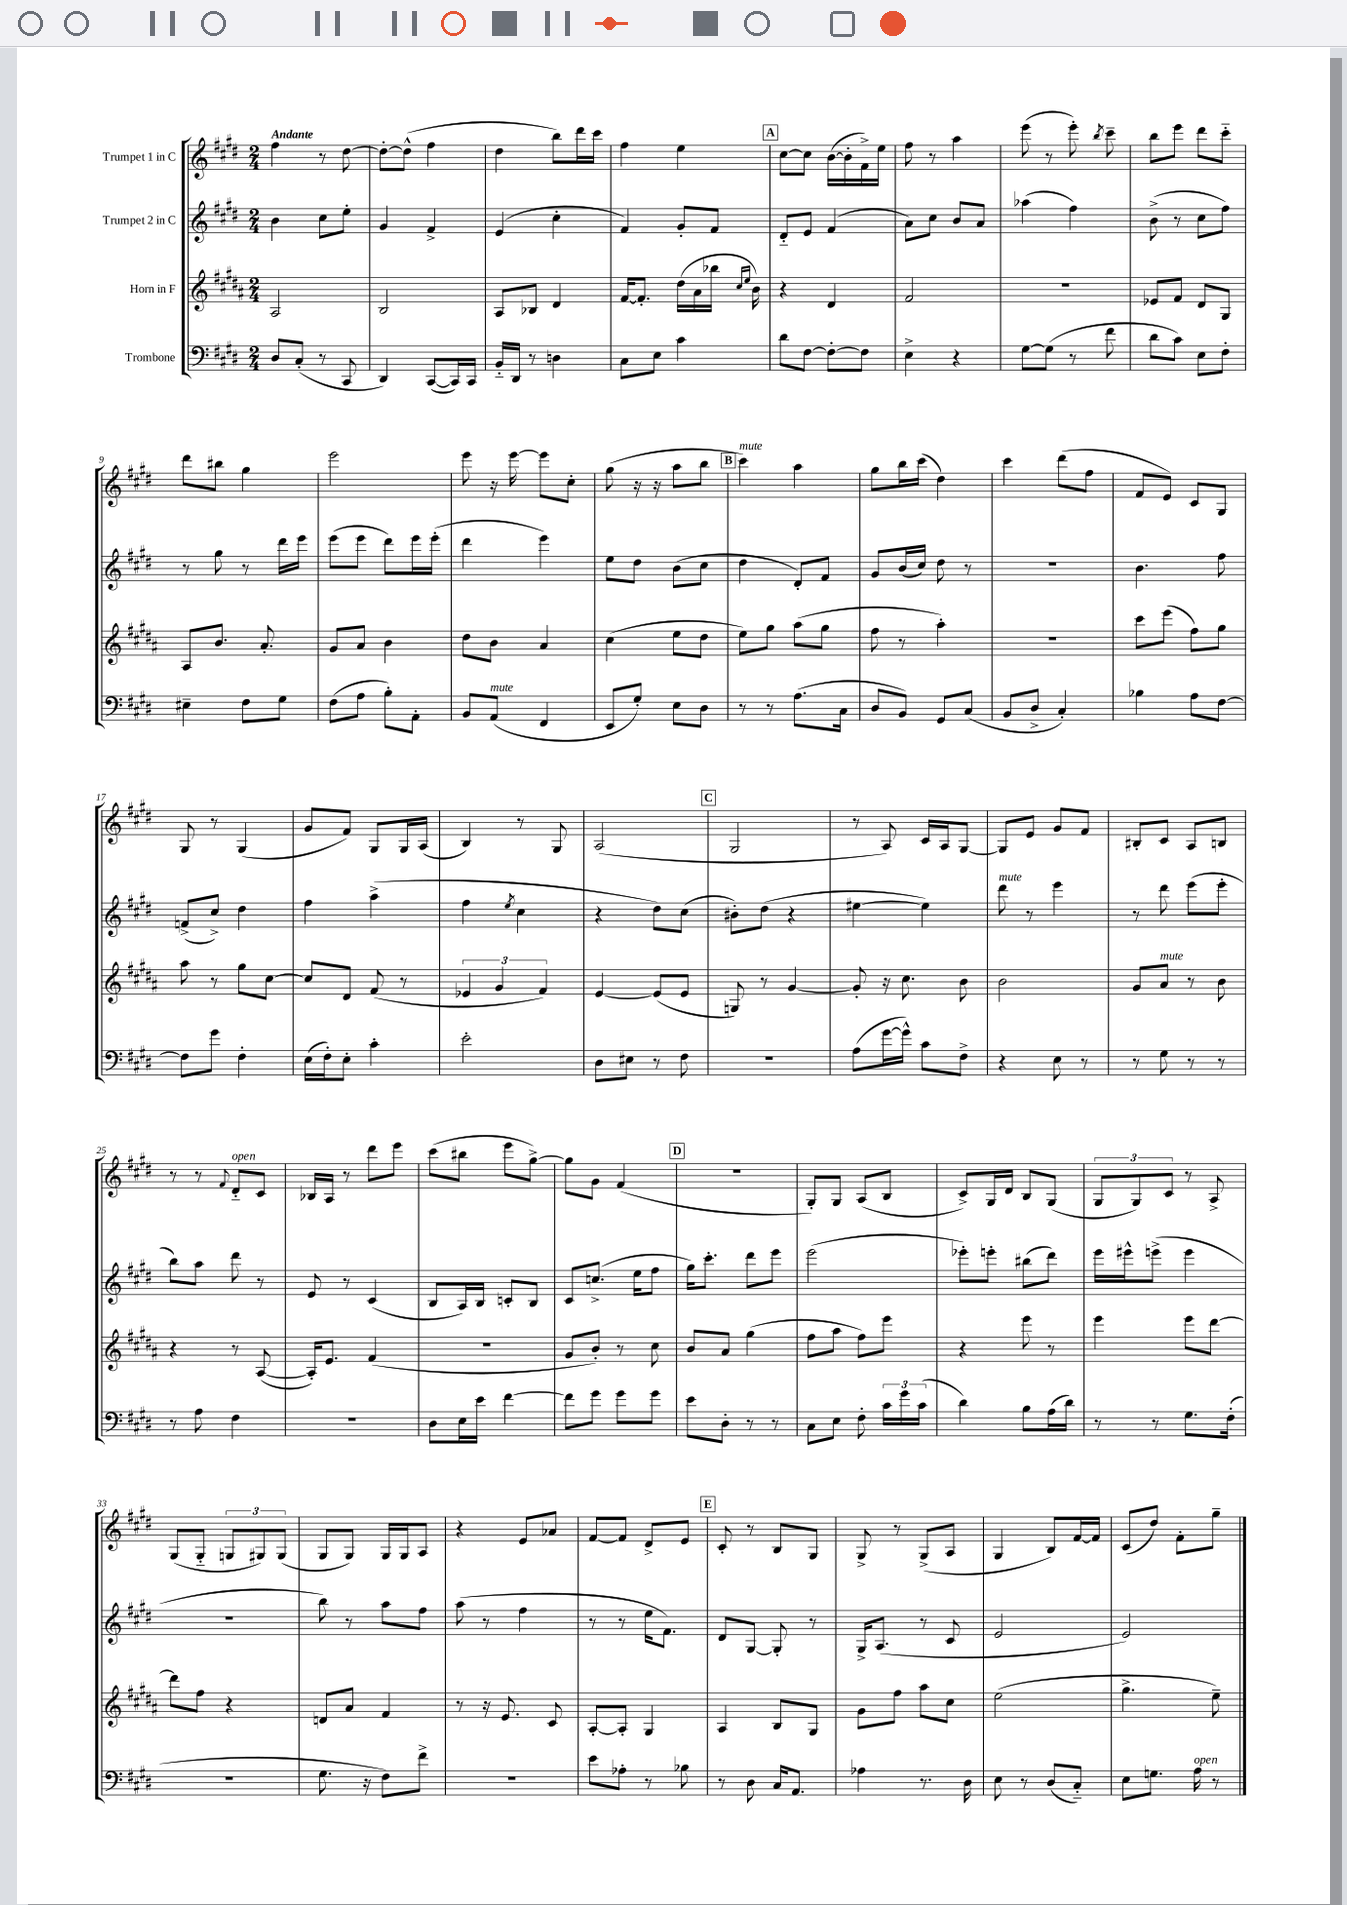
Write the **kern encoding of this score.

**kern	**kern	**kern	**kern
*part4	*part3	*part2	*part1
*staff4	*staff3	*staff2	*staff1
*I"Trombone	*I"Horn in F	*I"Trumpet 2 in C	*I"Trumpet 1 in C
*clefF4	*clefG2	*clefG2	*clefG2
*k[f#c#g#d#]	*k[f#c#g#d#a#]	*k[f#c#g#d#]	*k[f#c#g#d#]
*M2/4	*M2/4	*M2/4	*M2/4
=1	=1	=1	=1
!	!	!	!LO:TX:a:B:t=Andante
8D#/L	2A#/	4b\	4ff#\
(8C#'/J	.	.	.
8r	.	8cc#\L	8r
8CC#/	.	8ee'\J	[8dd#\
=2	=2	=2	=2
4DD#/)	2B/	4g#/	8dd#'\L_
.	.	.	(8dd#^^\J]
([8CC#/L	.	4f#^/	4ff#\
16CC#/L])	.	.	.
16CC#/JJ	.	.	.
=3	=3	=3	=3
16BB/LL	8A#/L	(4e/	4dd#\
16DD#/JJ	.	.	.
8r	8B-X/J	.	.
4Dn\	4d#/	4cc#'\	8bb\L)
.	.	.	16ddd#\L
.	.	.	16ccc#\JJ
=4	=4	=4	=4
8C#\L	[16f#/KL	4f#/)	4ff#\
.	8.f#'/J]	.	.
8E\J	.	.	.
4c#\	(16dd#\LL	8g#'/L	4ee\
.	16a#\	.	.
.	16bb-X\JJ	8f#/J	.
.	16qqcc#/LL	.	.
.	16qqee/JJ	.	.
.	16b\)	.	.
!!LO:REH:place=s1:t=A
=5	=5	=5	=5
8d#\L	4r	8d#/L	[8cc#\L
[8F#\J	.	8e/J	8cc#\J]
8F#'\L_	4d#/	(4f#/	([16b\LL
.	.	.	16b'\]
8F#\J]	.	.	16f#^\)
.	.	.	16ee\JJ
=6	=6	=6	=6
4E^\	2f#/	8a\L)	8ff#\
.	.	8cc#\J	8r
4r	.	8b/L	4aa\
.	.	8a/J	.
=7	=7	=7	=7
[8G#\L	2r	(4aa-X\	(8eee\
(8G#\J]	.	.	8r
8r	.	4ff#\)	8eee'\)
.	.	.	8qbb/
8f#\	.	.	8ccc#~\
=8	=8	=8	=8
8d#\L	8e-X/L	(8b^\	8bb\L
8c#\J)	8f#/J	8r	8eee\J
8E\L	8d#/L	8cc#\L	8ddd#\L
8F#'\J	8G#/J	8ff#\J)	8ccc#\J
!!LO:LB:g=z
=9	=9	=9	=9
4E#X~\	8A#/L	8r	8ddd#\L
.	8.b/J	8gg#\	8bb#X\J
8F#\L	.	8r	4gg#\
.	8.a#'/	.	.
8G#\J	.	16ddd#\LL	.
.	.	16eee\JJ	.
=10	=10	=10	=10
(8F#\L	8g#/L	(8eee\L	2eee\
8A\J	8a#/J	8eee\J	.
8B'\L)	4b\	8ddd#\L)	.
8AA'\J	.	16eee\L	.
.	.	(16eee'\JJ	.
=11	=11	=11	=11
8BB/L	8dd#\L	4ddd#\	8eee\
!LO:TX:a:i:t=mute	!	!	!
(8AA/J	8b\J	.	16r
.	.	.	[16eee\
4FF#/	4a#/	4eee\)	8eee\L]
.	.	.	8cc#'\J
=12	=12	=12	=12
8EE/L	(4cc#\	8ee\L	(8gg#\
8G#'/J)	.	8dd#\J	16r
.	.	.	16r
8E\L	8ee\L	(8b\L	8aa\L
8D#\J	8dd#\J	8cc#\J	8bb\J
!!LO:REH:place=s1:t=B
=13	=13	=13	=13
!	!	!	!LO:TX:a:i:t=mute
8r	8ee\L)	4dd#\	4ccc#\)
8r	8gg#\J	.	.
(8.A\L	(8aa#\L	8d#'/L)	4aa\
.	8gg#\J	8f#/J	.
16C#\Jk	.	.	.
=14	=14	=14	=14
8D#/L	8ff#\	8g#/L	8gg#\L
8BB/J)	8r	(16b/L	16bb\L
.	.	16cc#/JJ)	(16ccc#\JJ
8GG#/L	4aa#'\)	8dd#\	4dd#\)
(8C#/J	.	8r	.
=15	=15	=15	=15
8BB/L	2r	2r	4ccc#\
8D#^/J	.	.	.
4C#'/)	.	.	(8ddd#\L
.	.	.	8ff#\J
=16	=16	=16	=16
4B-X\	8ccc#\L	4.b\	8f#/L
.	(8eee\J	.	8e/J)
8A\L	8ff#\L)	.	8c#/L
[8F#\J	8gg#\J	8ff#\	8G#/J
!!LO:LB:g=z
=17	=17	=17	=17
8F#\L]	8aa#\	(8fn^/L	8G#/
8g#\J	8r	8cc#^/J)	8r
4F#'\	8gg#\L	4dd#\	(4G#/
.	[8cc#\J	.	.
=18	=18	=18	=18
(16E\LL	8cc#/L]	4ff#\	8g#/L
16F#'\J)	.	.	.
8E'\J	8d#/J	.	8f#/J)
4c#'\	(8f#/	(4aa^\	8G#/L
.	8r	.	16G#/L
.	.	.	(16A/JJ
=19	=19	=19	=19
2e'\	6e-X/	4ff#\	4B/)
.	6g#/	.	.
.	.	8qee/	.
.	.	4cc#\	8r
.	6f#/)	.	.
.	.	.	8G#/
=20	=20	=20	=20
8D#\L	[4e/	4r	(2A/
8E#X\J	.	.	.
8r	(8e/L]	8dd#\L)	.
8F#\	8e/J	(8cc#\J	.
!!LO:REH:place=s1:t=C
=21	=21	=21	=21
2r	8Gn/)	8b#X'\L)	2G#/
.	8r	(8dd#\J	.
.	[4g#/	4r	.
=22	=22	=22	=22
(8A\L	8g#'/]	[4ee#X\	8r
[16g#\L	16r	.	8A/)
16g#^^\JJ])	8.cc#\	.	.
8c#\L	.	4ee#\])	16c#/LL
.	.	.	16A/J
8F#^\J	8b\	.	[8G#/J
=23	=23	=23	=23
!	!	!LO:TX:a:i:t=mute	!
4r	2b\	8ddd#\	8G#/L]
.	.	8r	8e/J
8E\	.	4eee\	8g#/L
8r	.	.	8f#/J
=24	=24	=24	=24
8r	8g#/L	8r	8B#X'/L
!	!LO:TX:a:i:t=mute	!	!
8G#\	8a#/J	8ddd#\	8c#/J
8r	8r	(8eee\L	8A/L
8r	8b\	8eee'\J	8Bn/J
!!LO:LB:g=z
=25	=25	=25	=25
8r	4r	8bb\L)	8r
8A\	.	8aa\J	8r
.	.	.	8qqf#/
!	!	!	!LO:TX:a:i:t=open
4F#\	8r	8ddd#\	8d#/L
.	([8A#/	8r	8c#/J
=26	=26	=26	=26
2r	16A#'/KL])	8e/	16B-X/LL
.	8.e/J	.	16A/JJ
.	.	8r	8r
.	(4f#/	(4c#/	8ddd#\L
.	.	.	8eee\J
=27	=27	=27	=27
8D#\L	2r	8B/L	(8ccc#\L
16E\L	.	16A/L)	8bb#X\J
16e\JJ	.	16B/JJ	.
[4f#\	.	8cn'/L	8eee\L
.	.	8B/J	[8gg#^\J)
=28	=28	=28	=28
8f#\L]	8g#/L	8c#/L	8gg#\L]
8g#\J	8b'/J)	(8.ccn^/J	8g#\J
8g#\L	8r	.	(4f#/
.	.	16ee\KL	.
8g#\J	8cc#\	8ff#\J	.
!!LO:REH:place=s1:t=D
=29	=29	=29	=29
8e\L	8b/L	16gg#\KL)	2r
.	.	8.ccc#'\J	.
8D#'\J	8a#/J	.	.
8r	(4gg#\	8ddd#\L	.
8r	.	8eee\J	.
=30	=30	=30	=30
8C#\L	8ff#\L	(2eee\	8G#'/L)
8E\J	8aa#\J	.	8G#/J
8F#'\	8ff#\L)	.	(8A/L
24c#\LL	8eee\J	.	8B/J
24g#\	.	.	.
(24c#\JJ	.	.	.
=31	=31	=31	=31
4d#\)	4r	8eee-X'\L)	8c#^/L)
.	.	8eeen'\J	16G#/L
.	.	.	16d#/JJ
8B\L	8eee\	(8bb#X\L	8B/L
(16A\L	8r	8ddd#\J)	(8G#/J
16d#\JJ)	.	.	.
=32	=32	=32	=32
8r	4eee\	16eee\LL	12G#/L
.	.	16eee#X^^\J	.
.	.	.	12G#/)
8r	.	(8eeen^\J	.
.	.	.	12c#/J
8.G#\L	8eee\L	4eee\	8r
.	[8ddd#\J	.	8A^/
(16F#'\Jk	.	.	.
!!LO:LB:g=z
=33	=33	=33	=33
2r	8ddd#\L]	2r	(8G#/L
.	8ff#\J	.	8G#/J
.	4r	.	12Gn/L
.	.	.	12G#X/)
.	.	.	(12G#/J
=34	=34	=34	=34
8.G#\	8dn/L	8bb\)	8G#/L
.	8a#/J	8r	8G#/J)
16r	.	.	.
8F#\L)	4f#/	8aa\L	16G#/LL
.	.	.	16G#/J
8f#^\J	.	8ff#\J	8A/J
=35	=35	=35	=35
2r	8r	(8aa\	4r
.	16r	8r	.
.	8.e/	.	.
.	.	4ff#\	8e/L
.	8c#/	.	8a-X/J
=36	=36	=36	=36
8e\L	[8A#'/L	8r	[8f#/L
8A-X'\J	8A#'/J]	8r	8f#/J]
8r	4G#/	16ee\KL	8d#^/L
.	.	8.f#\J)	.
8B-X\	.	.	8e/J
!!LO:REH:place=s1:t=E
=37	=37	=37	=37
8r	4A#/	8d#/L	8c#'/
8D#\	.	[8G#/J	8r
16C#/KL	8B/L	8G#'/]	8B/L
8.AA/J	.	.	.
.	8G#/J	8r	8G#/J
=38	=38	=38	=38
4A-X\	8g#\L	16G#^/KL	8G#^/
.	.	(8.A/J	.
.	8ff#\J	.	8r
8.r	8aa#\L	8r	(8G#^/L
.	8cc#\J	8c#/	8A/J
16D#\	.	.	.
=39	=39	=39	=39
8E\	(2ee\	2e/	4G#/
8r	.	.	.
(8D#/L	.	.	8B/L)
8C#/J)	.	.	[16f#/L
.	.	.	16f#/JJ]
=40	=40	=40	=40
8E\L	4.gg#^\	2e/)	(8c#/L
8.Gn\J	.	.	8dd#/J)
.	.	.	8f#'\L
!LO:TX:a:i:t=open	!	!	!
16A\	.	.	.
8r	8ee~\)	.	8gg#~\J
==	==	==	==
*-	*-	*-	*-
